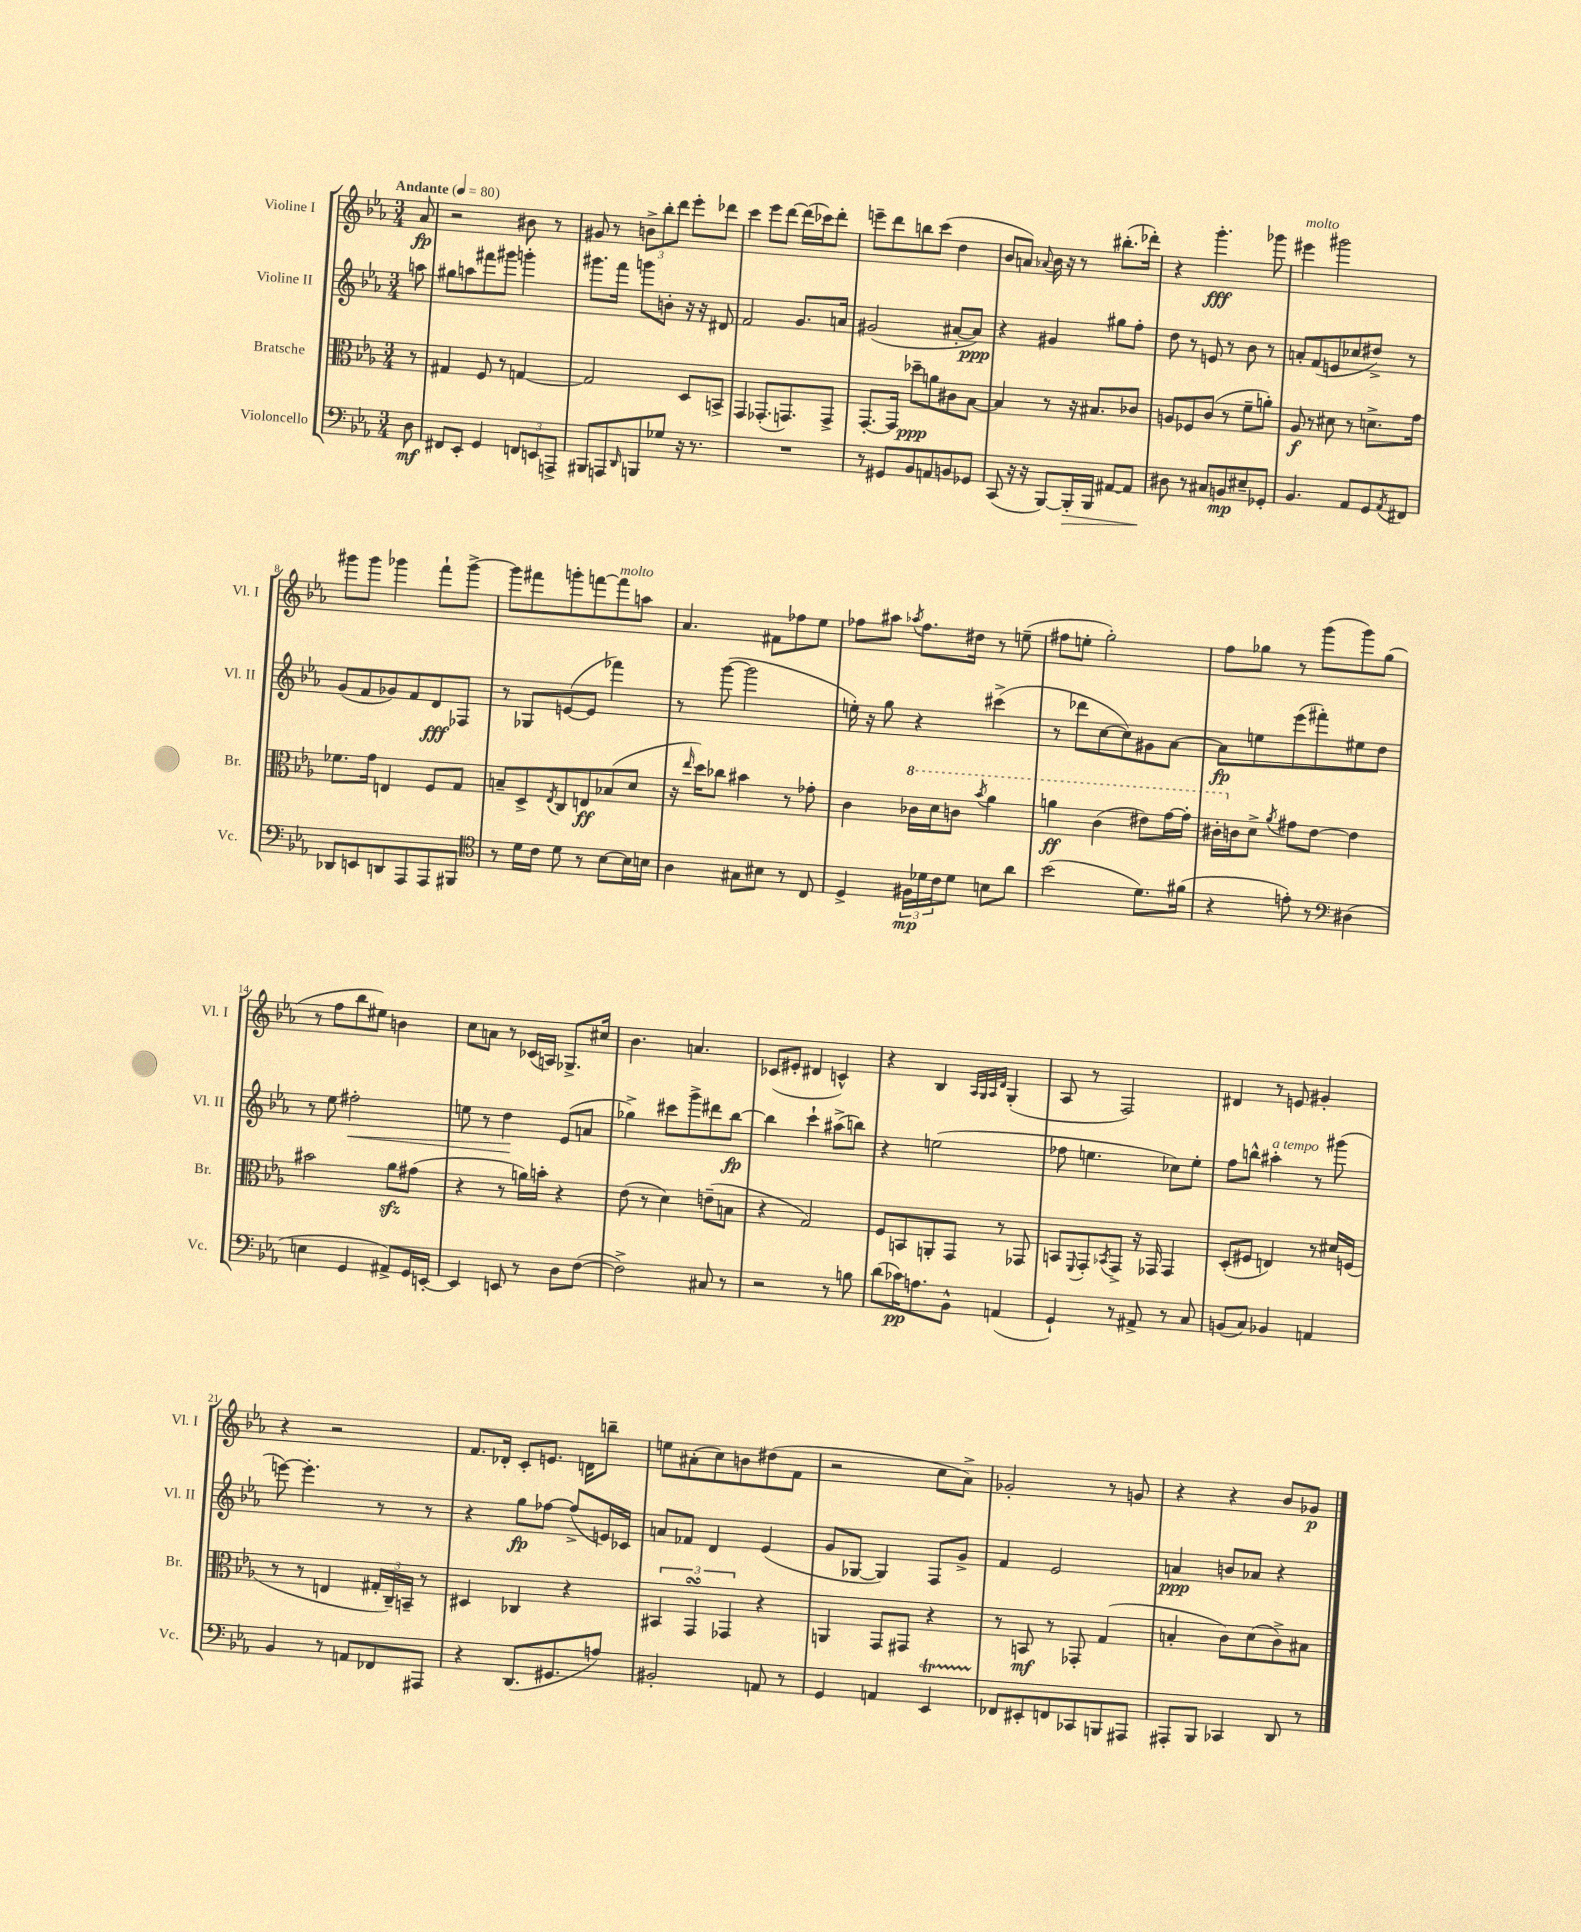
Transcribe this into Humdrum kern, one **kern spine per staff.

**kern	**dynam	**kern	**dynam	**kern	**dynam	**kern	**dynam
*part4	*part4	*part3	*part3	*part2	*part2	*part1	*part1
*staff4	*staff4	*staff3	*staff3	*staff2	*staff2	*staff1	*staff1
*I"Violoncello	*	*I"Bratsche	*	*I"Violine II	*	*I"Violine I	*
*I'Vc.	*	*I'Br.	*	*I'Vl. II	*	*I'Vl. I	*
*clefF4	*	*clefC3	*	*clefG2	*	*clefG2	*
*k[b-e-a-]	*	*k[b-e-a-]	*	*k[b-e-a-]	*	*k[b-e-a-]	*
*M3/4	*	*M3/4	*	*M3/4	*	*M3/4	*
*MM80	*	*MM80	*	*MM80	*	*MM80	*
=	=	=	=	=	=	=	=
!	!	!	!	!	!	!LO:TX:a:B:t=Andante	!
8D\	mf	8r	.	8aan\	.	8a-/	fp
=1	=1	=1	=1	=1	=1	=1	=1
8FF#X/L	.	4G#X/	.	8gg#X\L	.	2r	.
8EE-'/J	.	.	.	8aan\	.	.	.
4GG/	.	8F/	.	8fff#X\	.	.	.
.	.	8r	.	8ggg#X\J	.	.	.
12FFn/L	.	[4Gn/	.	4gggn'\	.	8b#X\	.
12EEn/	.	.	.	.	.	.	.
.	.	.	.	.	.	8r	.
12AAAn^/J	.	.	.	.	.	.	.
=2	=2	=2	=2	=2	=2	=2	=2
8BBB#X/L	.	2G/]	.	8.ggg#X\L	.	8g#X/	.
8AAAn/	.	.	.	.	.	8r	.
.	.	.	.	16fff\Jk	.	.	.
16qqDD/	.	.	.	.	.	.	.
8BBBn/	.	.	.	8gggn\L	.	12bn^\L	.
.	.	.	.	.	.	12bb-'\	.
8G-X/J	.	.	.	8bn'\J	.	.	.
.	.	.	.	.	.	12ddd\J	.
16r	.	8D/L	.	16r	.	8eee-'\L	.
8.r	.	.	.	16r	.	.	.
.	.	8BBn^/J	.	8d#X/	.	8ddd-X\J	.
=3	=3	=3	=3	=3	=3	=3	=3
2.r	.	4GG/	.	2f/	.	4ccc\	.
.	.	(8.GG-X'/L	.	.	.	8eee-\L	.
.	.	.	.	.	.	[8ddd\J	.
.	.	8.GGn/)	.	.	.	.	.
.	.	.	.	8.g/L	.	(16ddd\LL]	.
.	.	.	.	.	.	16ccc-X\J)	.
.	.	8GG^/J	.	.	.	8ddd'\J	.
.	.	.	.	16an/Jk	.	.	.
=4	=4	=4	=4	=4	=4	=4	=4
8r	.	[8.GG'/L	.	(2g#X/	.	8eeen~\L	.
8GG#X/L	.	.	.	.	.	8ddd\	.
.	.	16GG/Jk]	.	.	.	.	.
8BB-/	.	8dd-X~\L	ppp	.	.	8bbn\	.
8AAn/	.	8an\	.	.	.	(8ccc\J	.
8BBn/	.	8c#X\	.	[8a#X'/L	.	4dd\	.
8GG-X/J	.	[8B-\J	.	8a#/J])	ppp	.	.
=5	=5	=5	=5	=5	=5	=5	=5
(8CC/	.	4B-/]	.	4r	.	8b-/L	.
16r	.	.	.	.	.	8an/J)	.
16r	.	.	.	.	.	.	.
.	.	.	.	.	.	8qqa-X/	.
[8BBB-/L)	.	8r	.	4g#X/	.	16b-\	.
.	.	.	.	.	.	16r	.
!	!LO:HP:b	!	!	!	!	!	!
16BBB-'/L]	>	16r	.	.	.	8r	.
16BBB-/JJ	.	8.B#X/L	.	.	.	.	.
[8AA#X/L	.	.	.	8gg#X\L	.	(8.bb#X'\L	.
8AA#/J]	.	8c-X/J	.	8ff'\J	.	.	.
.	.	.	.	.	.	16ddd-X'\Jk)	.
=6	=6	=6	=6	=6	=6	=6	=6
8D#X\	.	8An/L	.	8dd\	.	4r	.
8r	]	8F-X/	.	8r	.	.	.
8C#X/L	.	(8c/J	.	8en/	.	4.ggg'\	fff
8BBn/	mp	8r	.	8r	.	.	.
8E#X~/	.	8f~\L	.	8b-\	.	.	.
8GG-X'/J	.	8an'\J)	.	8r	.	8ggg-X\	.
=7	=7	=7	=7	=7	=7	=7	=7
!	!	!	!	!	!	!LO:TX:a:i:t=molto	!
4.BB-/	.	8A-/	f	8an'/L	.	4eee#X\	.
.	.	8r	.	(8f/	.	.	.
.	.	8d#X\	.	8en/	.	2ggg#X\	.
8AA-/L	.	8r	.	8cc-X/	.	.	.
8GG/	.	8.dn^\L	.	8dd#X^/J)	.	.	.
8qAA-/	.	.	.	.	.	.	.
8FF#X/J	.	.	.	8r	.	.	.
.	.	16g\Jk	.	.	.	.	.
!!LO:LB:g=z
=8	=8	=8	=8	=8	=8	=8	=8
8DD-X/L	.	8.f-X\L	.	(8g/L	.	8ggg#X\L	.
8EEn/	.	.	.	8f/	.	8ggg#\J	.
.	.	16g\Jk	.	.	.	.	.
8DDn/	.	4En/	.	8g-X/)	.	4ggg-X\	.
8AAA-/	.	.	.	8f/	.	.	.
8AAA-/	.	8F/L	.	8d/	fff	8fff`\L	.
8BBB#X/J	.	8G/J	.	8F-X/J	.	[8ggg-^\J	.
=9	=9	=9	=9	=9	=9	=9	=9
*clefC4	*	*	*	*	*	*	*
8r	.	8Bn~/L	.	8r	.	8ggg-\L]	.
16d\LL	.	8D^/	.	8G-X/L	.	8fff#X\	.
16c\JJ	.	.	.	.	.	.	.
.	.	8qE-/	.	.	.	.	.
8d\	.	8C/	.	([8en/	.	8gggn'\	.
8r	.	8En/	ff	8e/J]	.	[8fffn\	.
!	!	!	!	!	!	!LO:TX:a:i:t=molto	!
[8B-\L	.	(8B-X/	.	4fff-X\)	.	8fff\]	.
16B-\L]	.	8d/J	.	.	.	8aan\J	.
16Bn\JJ	.	.	.	.	.	.	.
=10	=10	=10	=10	=10	=10	=10	=10
4A-\	.	16r	.	8r	.	4.a-/	.
.	.	16qqee-/	.	.	.	.	.
.	.	16dd\KL)	.	.	.	.	.
.	.	8cc-X\J	.	([8ggg\	.	.	.
8G#X\L	.	4b#X\	.	2ggg\]	.	.	.
8B#X\J	.	.	.	.	.	8f#X\L	.
8r	.	8r	.	.	.	8ff-X\	.
8C/	.	8g-X'\	.	.	.	8ee-\J	.
=11	=11	=11	=11	=11	=11	=11	=11
4D^/	.	4c\	.	16een'\)	.	8ff-X\L	.
.	.	.	.	16r	.	.	.
.	.	.	.	8gg\	.	8aa#X\J	.
.	.	.	.	.	.	8qaa-X/	.
*	*	*8va	*	*	*	*	*
24F#X\LL	mp	16cc-X\LL	.	4r	.	8.ff-\L	.
24d-X\	.	.	.	.	.	.	.
.	.	16dd\J	.	.	.	.	.
24c\J	.	.	.	.	.	.	.
8d-\J	.	8ccn\J	.	.	.	.	.
.	.	.	.	.	.	16dd#X\Jk	.
.	.	8qbb-/	.	.	.	.	.
8Bn\L	.	4aa-\	.	(4ccc#X^\	.	8r	.
8a-\J	.	.	.	.	.	(8een~\	.
=12	=12	=12	=12	=12	=12	=12	=12
(2b-\	.	4aan\	ff	8r	.	8ff#X\L	.
.	.	.	.	8ddd-X\L	.	8een'\J	.
.	.	(4cc\	.	[8cc\	.	2gg'\)	.
.	.	.	.	8cc\])	.	.	.
8.d\L)	.	8ee#X\L)	.	8g#X\	.	.	.
.	.	[16gg\L	.	[8a-\J	.	.	.
(16f#X\Jk	.	16gg'\JJ]	.	.	.	.	.
=13	=13	=13	=13	=13	=13	=13	=13
4r	.	16cc#X'\LL	.	8a-\L]	fp	8ff\L	.
*	*	*X8va	*	*	*	*	*
.	.	16cn\J	.	.	.	.	.
.	.	8d^\J	.	8een\	.	8gg-X\J	.
.	.	8qa-/	.	.	.	.	.
8en'\)	.	8g#X\L	.	(8eee-\	.	8r	.
8r	.	[8e-\J	.	8fff#X'\)	.	(8ggg\L	.
*clefF4	*	*	*	*	*	*	*
(4D#X\	.	4e-\]	.	8ee#X\	.	8ggg\)	.
.	.	.	.	8dd\J	.	(8gg-\J	.
!!LO:LB:g=z
=14	=14	=14	=14	=14	=14	=14	=14
4En\	.	2b#X\	.	8r	.	8r	.
.	.	.	.	8ee-\	.	8ff\L	.
!	!	!	!	!	!LO:HP:b	!	!
4GG/	.	.	.	2ff#X'\	<	8bb-\	.
.	.	.	.	.	.	8ee#X\J)	.
8AA#X^/L)	.	8a-zz\L	.	.	.	4bn\	.
16GG/L	.	(8g#X\J	.	.	.	.	.
[16EEn'/JJ	.	.	.	.	.	.	.
=15	=15	=15	=15	=15	=15	=15	=15
4EE/]	.	4r	.	8een\	.	8cc\L	.
.	.	.	.	8r	.	8an\J	.
8EEn/	.	8r	.	4dd\	.	8r	.
8r	.	16an\LL)	.	.	.	(16c-X/LL	.
.	.	16bn'\JJ	.	.	.	16An/JJ)	.
8D\L	.	4r	.	(8e-/L	[	8.G-X^/L	.
([8F\J	.	.	.	8an/J	.	.	.
.	.	.	.	.	.	16cc#X/Jk	.
=16	=16	=16	=16	=16	=16	=16	=16
2F^\])	.	(8e-\	.	4gg-X^\)	.	4.b-\	.
.	.	8r	.	.	.	.	.
.	.	4d\)	.	8ccc#X\L	.	.	.
.	.	.	.	8ggg^\	.	4.an/	.
8C#X/	.	(8en~\L	.	8ddd#X\	.	.	.
8r	.	8Bn\J	.	[8bb-\J	fp	.	.
=17	=17	=17	=17	=17	=17	=17	=17
2r	.	4r	.	4bb-\]	.	(8c-X/L	.
.	.	.	.	.	.	8e#X'/J	.
.	.	2G/)	.	4ccc`\	.	4d#X/	.
8r	.	.	.	(8aa#X^\L	.	4cn^^/)	.
8Bn\	.	.	.	8bbn\J)	.	.	.
=18	=18	=18	=18	=18	=18	=18	=18
(8d\L	.	8F/L	.	4r	.	4r	.
16c-X\K)	pp	8BBn/	.	.	.	.	.
8.An\	.	.	.	.	.	.	.
.	.	8AAn'/	.	(2een\	.	4B-/	.
8BB-^^\J	.	8GG/J	.	.	.	.	.
.	.	.	.	.	.	32qqA-/LLL	.
.	.	.	.	.	.	32qqG/	.
.	.	.	.	.	.	32qqA-/	.
.	.	.	.	.	.	32qqd/JJJ	.
(4AAn/	.	8r	.	.	.	(4G'/	.
.	.	8GG-X/	.	.	.	.	.
=19	=19	=19	=19	=19	=19	=19	=19
4GG`/)	.	8BBn/L	.	8ff-X\	.	8A-/	.
.	.	8qqFF/	.	.	.	.	.
.	.	8GG'/	.	4.een\	.	8r	.
.	.	8qBB-X/	.	.	.	.	.
8r	.	8GG^/J	.	.	.	2F/)	.
8AA#X^/	.	16r	.	.	.	.	.
.	.	16GG-X/	.	.	.	.	.
8r	.	4GG-/	.	8cc-X\L)	.	.	.
8C/	.	.	.	8ee'\J	.	.	.
=20	=20	=20	=20	=20	=20	=20	=20
(8BBn/L	.	(8D'/L	.	8ff\L	.	4d#X/	.
8C/J)	.	8F#X/J	.	8bbn^^\J	.	.	.
!	!	!	!	!LO:TX:a:i:t=a tempo	!	!	!
4BB-X/	.	4En/)	.	4aa#X'\	.	8r	.
.	.	.	.	.	.	8en/	.
4AAn/	.	8r	.	8r	.	4g#X'/	.
.	.	16d#X/LL	.	(8ggg#X\	.	.	.
.	.	(16Fn/JJ	.	.	.	.	.
!!LO:LB:g=z
=21	=21	=21	=21	=21	=21	=21	=21
4BB-/	.	8r	.	[8eeen\)	.	4r	.
.	.	8r	.	4.eee'\]	.	.	.
8r	.	4En/	.	.	.	2r	.
8AAn/L	.	.	.	.	.	.	.
8FF-X/	.	24G#X'/LL	.	8r	.	.	.
.	.	24C~/)	.	.	.	.	.
.	.	24BBn~/JJ	.	.	.	.	.
8AAA#X/J	.	8r	.	8r	.	.	.
=22	=22	=22	=22	=22	=22	=22	=22
4r	.	4D#X/	.	4r	.	8.f/L	.
.	.	.	.	.	.	16d-X'/Jk	.
(8.DD/L	.	4C-X/	.	8gg\L	fp	8c'/L	.
.	.	.	.	[8ff-X\J	.	8.en/J	.
8.GG#X/	.	.	.	.	.	.	.
.	.	4r	.	(8ff-^/L]	.	.	.
.	.	.	.	.	.	16dn\KL	.
8An/J)	.	.	.	16en/L)	.	8bbn~\J	.
.	.	.	.	16c-X/JJ	.	.	.
=23	=23	=23	=23	=23	=23	=23	=23
2BB#X'/	.	6BB#X/	.	8an/L	.	8een\L	.
.	.	.	.	8f-X/J	.	(8a#X'\	.
.	.	6GGsSsS/	.	.	.	.	.
.	.	.	.	4d/	.	8cc\)	.
.	.	6GG-X/	.	.	.	.	.
.	.	.	.	.	.	8bn\	.
8AAn/	.	4r	.	(4e-/	.	(8dd#X\	.
8r	.	.	.	.	.	8f\J	.
=24	=24	=24	=24	=24	=24	=24	=24
4GG/	.	4AAn/	.	8g/L	.	2r	.
.	.	.	.	[8G-X/J	.	.	.
4AAn/	.	8GG/L	.	4G-/])	.	.	.
.	.	8GG#X/J	.	.	.	.	.
4EE-T/	.	4r	.	8F/L	.	8cc\L	.
.	.	.	.	8g^/J	.	8a-^\J)	.
=25	=25	=25	=25	=25	=25	=25	=25
8FF-X/L	.	8r	.	4f/	.	2g-X'/	.
8EE#X'/	.	8BBn/	mf	.	.	.	.
8FFn/	.	8r	.	2e-/	.	.	.
8CC-X/	.	8GG-X'/	.	.	.	.	.
8BBBn/	.	(4G/	.	.	.	8r	.
8AAA#X/J	.	.	.	.	.	8gn/	.
=26	=26	=26	=26	=26	=26	=26	=26
8AAA#X'/L	.	4Bn'/	.	4an/	ppp	4r	.
8BBB-/J	.	.	.	.	.	.	.
4CC-X/	.	8c\L)	.	8bn/L	.	4r	.
.	.	(8d\	.	8a-X/J	.	.	.
8DD/	.	8c^\)	.	4r	.	8b-/L	.
8r	.	8B#X\J	.	.	.	8g-X/J	p
==	==	==	==	==	==	==	==
*-	*-	*-	*-	*-	*-	*-	*-
